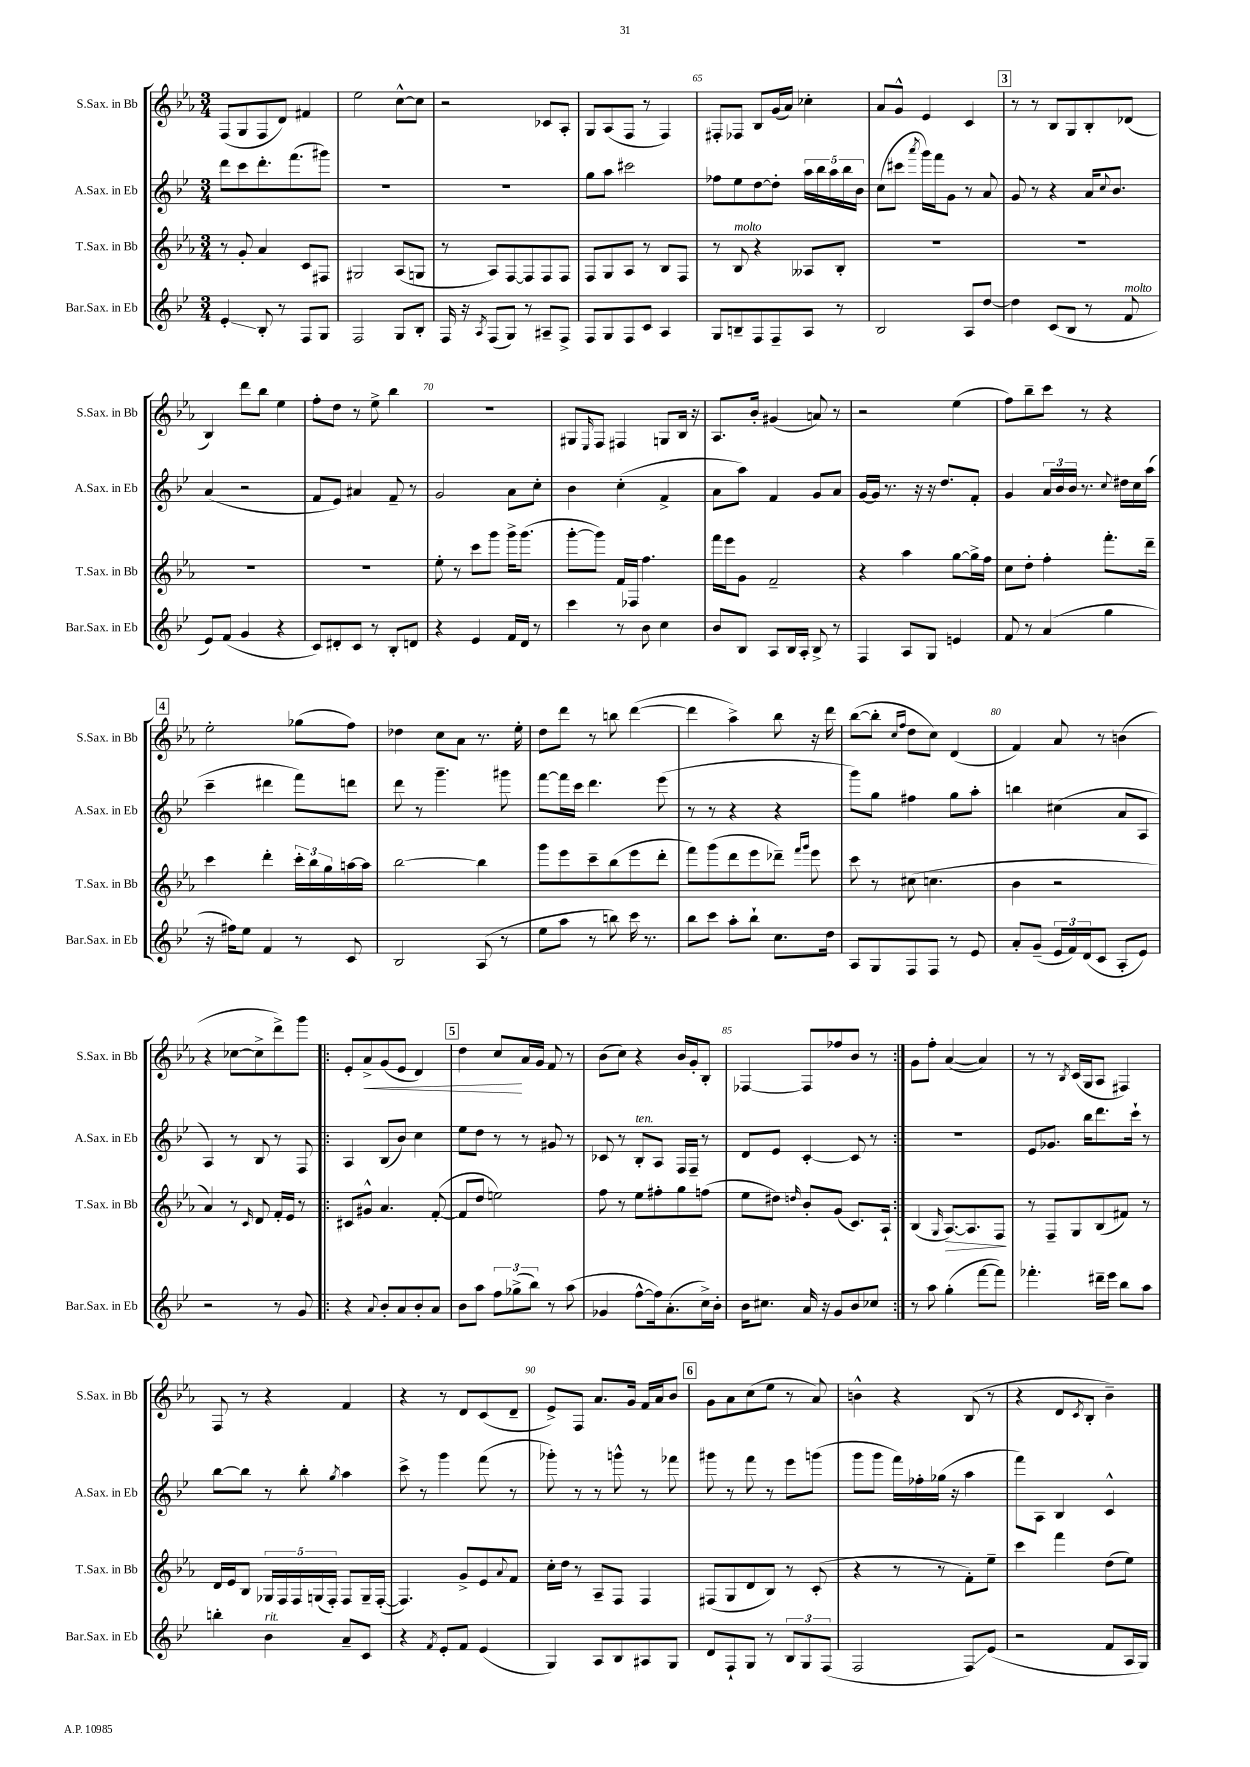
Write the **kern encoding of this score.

**kern	**kern	**kern	**kern
*staff4	*staff3	*staff2	*staff1
*clefG2	*clefG2	*clefG2	*clefG2
*k[b-e-]	*k[b-e-a-]	*k[b-e-]	*k[b-e-a-]
*M3/4	*M3/4	*M3/4	*M3/4
4e-'/	8r	8ddd\L	(8F/L
.	8g'/	8ccc\	8G/
8B-'/	4a-/	8.ddd'\	8F/
8r	.	.	8d/J)
.	.	(8.fff\	.
8F/L	8c/L	.	4f#/
8G/J	8F#/J	8ggg#\J)	.
=	=	=	=
2F/	2G#/	2.r	2ee-\
8G/L	(8A-/L	.	[8cc^^\L
8B-'/J	8G/J	.	8cc\]J
=	=	=	=
16F/	8r	2.r	2r
16r	.	.	.
8qA/	.	.	.
(8F/L	8A-/L)	.	.
8G/J)	[8F/	.	.
8r	8F/]	.	.
8A#~/L	8F/	.	8c-/L
8F^/J	8F/J	.	8A-'/J
=	=	=	=
8F/L	8F/L	8gg\L	8G/L
8G/	8G/	8aa\J	(8A-/
8F/	8A-/J	2ccc#\	8F/J
8c/J	8r	.	8r
4A/	8B-/L	.	4F/)
.	8F/J	.	.
=	=	=	=
8G/L	8r	8ff-\L	8F#'/L
8B~/	8B-/	8ee-\	8F-/J
8F/	4r	[8dd\	8B-/L
8F~/	.	8dd'\]J	(16g/L
.	.	.	16a-/JJ)
8A/J	8A--/L	20aa\LL	4cc-'\
.	.	20bb-\	.
.	.	20aa\	.
8r	8B-'/J	.	.
.	.	20bb-\	.
.	.	20b-\JJ	.
=	=	=	=
2B-/	2.r	(8cc\L	8a-/L
.	.	8ccc#\J	8g^^/J
.	.	8qaaa/	.
.	.	16ggg\LL)	4e-/
.	.	16fff\J	.
.	.	8g\J	.
8A/L	.	8r	4c/
[8dd/J	.	8a/	.
=	=	=	=
4dd\]	2.r	8g/	8r
.	.	8r	8r
(8c/L	.	4r	8B-/L
8B-/J	.	.	8G/
8r	.	16a/LK	8B-'/
.	.	8qqcc/	.
.	.	8.b-/J	.
8f/	.	.	(8d-/J
=	=	=	=
8e-/L)	2.r	(4a/	4B-/)
(8f/J	.	.	.
4g/	.	2r	8ddd\L
.	.	.	8bb-\J
4r	.	.	4ee-\
=	=	=	=
8c/L)	2.r	8f/L	8ff'\L
8d#'/	.	8e-/J)	8dd\J
8c/J	.	4a#/	8r
8r	.	.	8ee-^\
8B-'/L	.	8f~/	4bb-\
8d/J	.	8r	.
=	=	=	=
4r	8ee-'\	2g/	2.r
.	8r	.	.
4e-/	8ccc\L	.	.
.	8ggg\J	.	.
16f/LL	16ggg^\LK	8a\L	.
16d/JJ	(8.ggg\J	.	.
8r	.	8cc'\J	.
=	=	=	=
4ccc\	[8ggg'\L	4b-\	8G#/L
.	.	.	16qqE-/
.	8ggg\]J)	.	8F/J
8r	16f/LL	(4cc'\	4F#/
.	16F-/JJ	.	.
8b-\	4.ff\	.	.
4cc\	.	4f^/	8G/L
.	.	.	16B-/Jk
.	.	.	16r
=	=	=	=
8b-/L	16fff\LL	8a\L	8.A-/L
.	16eee-\J	.	.
8B-/J	8g\J	8aa\J)	.
.	.	.	16b-'/Jk
8A/L	2f~/	4f/	(4g#/
16B-/L	.	.	.
16A'/JJ	.	.	.
8B-^/	.	8g/L	8a/)
8r	.	8a/J	8r
=	=	=	=
4F/	4r	[16g/LL	2r
.	.	16g/]JJ	.
.	.	8.r	.
8A/L	4aa-\	.	.
.	.	16r	.
8G/J	.	16r	.
.	.	8.dd/L	.
4e/	[8gg\L	.	(4ee-\
.	16gg^\]L	8f'/J	.
.	16ff\JJ	.	.
=	=	=	=
8f/	8cc\L	4g/	8ff\L)
8r	8dd'\J	.	8bb-~\
(4a/	4ff'\	24a/LL	8ccc\J
.	.	24b-/	.
.	.	24b-/JJ	.
.	.	8.r	8r
4gg\	8.fff'\L	.	4r
.	.	8qqcc/	.
.	.	16dd#\LL	.
.	.	16cc\	.
.	16ddd~\Jk	(16aa\JJ	.
=	=	=	=
16r	4ccc\	4ccc~\	2ee-'\
16ff#\LK)	.	.	.
8ee-\J	.	.	.
4f/	4ddd'\	4ddd#\	.
8r	24ccc'\LL	8fff\L)	(8gg-\L
.	24bb-\	.	.
.	24gg\	.	.
8c/	[16aa\	8ddd\J	8ff\J)
.	16aa\]JJ	.	.
=	=	=	=
2B-/	[2bb-\	8ddd\	4dd-\
.	.	8r	.
.	.	4.ggg~\	8cc\L
.	.	.	8a-\J
(8A/	4bb-\]	.	8.r
8r	.	8ggg#\	.
.	.	.	16ee-'\
=	=	=	=
8ee-\L	8ggg\L	[8fff\L	8dd\L
8aa\J	8eee-\	16fff\]L	8ddd\J
.	.	16ccc\JJ	.
8r	8ccc~\	4.ddd\	8r
8bb\)	(8bb-\	.	8bb\
16ccc\	8eee-\	.	([4ddd\
8.r	.	.	.
.	8ddd'\J	(8eee-\	.
=	=	=	=
8bb-\L	8fff\L)	8r	4ddd\]
8ccc\J	(8ggg\	8r	.
8aa'\L	8ddd\	4r	4aa-^\)
8bb-`\J	8eee-\	.	.
8.cc\L	8ddd-~\J)	4r	8bb-\
.	16qqfff/LL	.	.
.	16qqggg/JJ	.	.
.	8eee-\	.	16r
16dd\Jk	.	.	16ddd\
=	=	=	=
8A/L	8ccc\	8ggg\L)	([8bb-\L
8G/	8r	8gg\J	8bb-'\]J
.	.	.	16qqcc/LL
.	.	.	16qqff/JJ
8F/	(8cc#\	4ff#\	8dd\L
8F/J	4.cc\	.	8cc\J)
8r	.	8gg\L	(4d/
8e-/	.	8aa'\J	.
=	=	=	=
8a'/L	4b-\	4bb\	4f/)
(8g~/J	.	.	.
24e-/LL	2r	(4cc#\	8a-/
24f/)	.	.	.
(24d/J	.	.	.
8c/J	.	.	8r
8A'/L	.	8a/L	(4b\
8e-/J)	.	8A/J	.
=	=	=	=
2r	4a-/)	4A/)	4r
.	8r	8r	[8cc-\L
.	16qqc/	.	.
.	8d/	8B-/	8cc-^\]
8r	16f'/LL	8r	8ddd^\)
.	16e-/JJ	.	.
8g/	8r	8F/	8ggg\J
=!|:	=!|:	=!|:	=!|:
4r	8c#/L	4A/	8e-'/L
.	8g#^^/J	.	8a-^/
8qqa/	.	.	.
8b-'/L	4.a-/	(8B-/L	(8g/
8a/	.	8b-/J)	8e-/J
8b-'/	.	4cc\	4d/)
8a/J	([8f'/	.	.
=	=	=	=
8b-\L	8f/]L	8ee-\L	4dd\
8aa\J	8dd/J	8dd\J	.
12ff\L	2ee\)	8r	8cc/L
(12gg-^\	.	.	.
.	.	8r	16a-/L
12bb-\J)	.	.	.
.	.	.	16g/JJ
8r	.	8g#/	8f/
(8aa\	.	8r	8r
=	=	=	=
4g-/	8ff\	8c-/	(8b-\L
.	8r	8r	8cc\J)
[8ff^^\L	8ee-\L	8B-'/L	4r
16ff\]k)	8ff#'\	8A/J	.
(8.a'\	.	.	.
.	8gg\	16F/LL	16b-/LL
.	.	16F~/JJ	16g'/J
16cc^\L)	(8ff\J	8r	8B-'/J
16b-'\JJ	.	.	.
=	=	=	=
16b-\LK	8ee-\L	8d/L	[4F-/
8.cc#\J	.	.	.
.	8dd#\J)	8e-/J	.
.	16qqdd/	.	.
16a/	8b-'/L	[4c'/	8F-/]L
16r	.	.	.
8g/L	(8g/J	.	8ff-/
8b-/	8.c/L)	8c/]	8b-/J
8cc-/J	.	8r	8r
.	16A-`/Jk	.	.
=:|!	=:|!	=:|!	=:|!
8r	(4B-/	2.r	8g\L
8aa\	.	.	8ff'\J
.	16qqG/	.	.
(4gg'\	[8.A-/L)	.	([4a-/
.	8.A-/]	.	.
[8fff\L	.	.	4a-/])
8fff\]J)	8F/J	.	.
=	=	=	=
4.fff-'\	8r	8e-/L	8r
.	8F~/L	8.g-/J	8r
.	.	.	8qB-/
.	8G/	.	(16c/LL
.	.	16bb-\LK	16G/J
16ddd#~\LL	(8B-/	8.ddd\	8A-/J
16eee-\JJ	.	.	.
8bb-\L	8f#/J)	.	4F#/)
.	.	16ccc`\Jk	.
8aa\J	8r	8r	.
=	=	=	=
4bb'\	16d/LL	[8bb-\L	8F/
.	16e-/J	.	.
.	8B-/J	8bb-\]J	8r
4b-\	20G-/LL	8r	4r
.	20F/	.	.
.	20F/	.	.
.	.	8bb-'\	.
.	(20G/	.	.
.	20F'/JJ)	.	.
.	.	8qgg/	.
8a~/L	8F/L	4aa\	4f/
8c/J	16G~/L	.	.
.	([16F'/JJ	.	.
=	=	=	=
4r	4.F/])	8ccc^\	4r
.	.	8r	.
8qf/	.	.	.
8e-'/L	.	4ggg\	8r
8f/J	8g^/L	.	8d/L
(4e-/	8e-/	(8fff\	(8c/
.	8qqa-/	.	.
.	8f/J	8r	8d~/J
=	=	=	=
4G/)	16cc'\LL	8ggg-'\)	8e-^/L)
.	16dd\JJ	.	.
.	8r	8r	8F/J
8A/L	8A-~/L	8r	8.a-/L
8B-/	8F/J	8ggg^^\	.
.	.	.	16g/Jk
8A#/	4F/	8r	16f/LL
.	.	.	16a-/J
8G/J	.	8fff-\	8b-/J
=	=	=	=
8d/L	(8F#/L	8ggg#\	8g\L
8F`/	8G/	8r	8a-\
8G/J	8d/	8fff\	(8cc\
8r	8B-/J)	8r	8ee-\J
12B-/L	8r	8eee-\L	8r
12G/	.	.	.
.	(8c'/	(8ggg\J	8a-/)
(12F/J	.	.	.
=	=	=	=
2F/	4r	8ggg\L	4b^^\
.	.	8ggg\J	.
.	8r	16fff\LL)	4r
.	.	16ff-'\	.
.	8r	(16gg-\JJ	.
.	.	16r	.
8F/L)	8f'\L)	4aa\	(8B-/
(8e-/J	8ee-~\J	.	8r
=	=	=	=
2r	4ccc\	8fff\L)	4r
.	.	8A\J	.
.	4fff\	4B-/	8d/L
.	.	.	8qc/
.	.	.	8B-'/J
8f/L	(8dd\L	4c^^/	4b-~\)
16A/L	8ee-\J)	.	.
16G/JJ)	.	.	.
==	==	==	==
*-	*-	*-	*-
